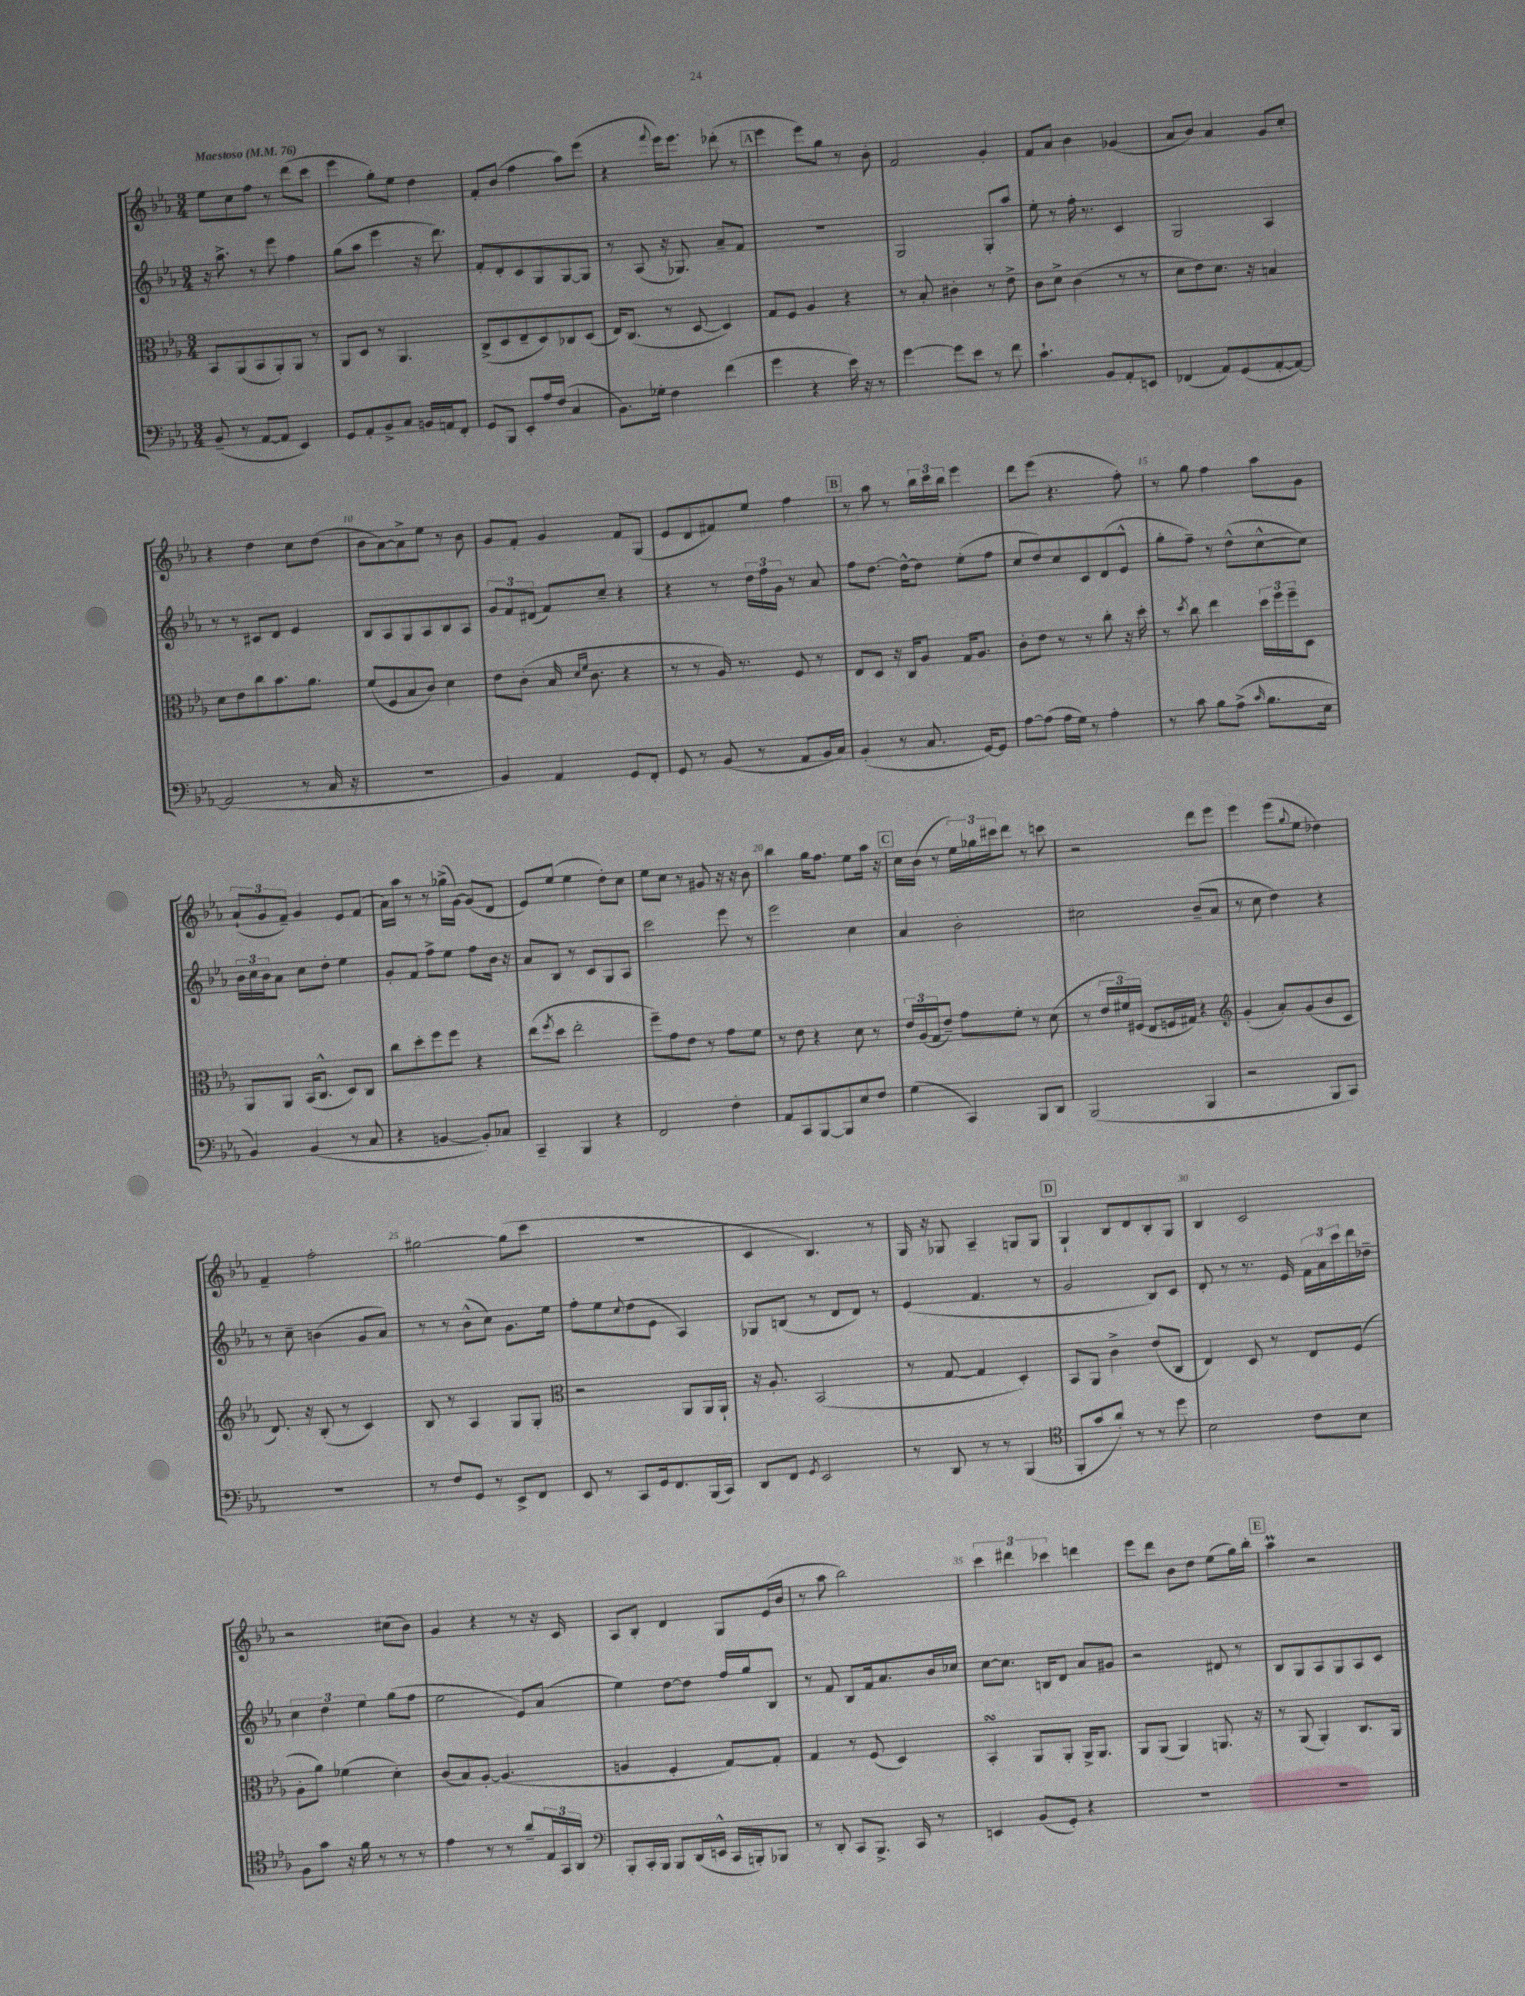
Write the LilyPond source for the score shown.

<<
\new StaffGroup <<
\new Staff = "s0" {
    \clef treble \key ees \major \numericTimeSignature \time 3/4 \tempo "Maestoso" 4 = 76
    ees''8 c''8 f''8 r8 d'''8( c'''8 |
    ees'''4 g''8-.) ees''8 d''4 |
    f'8-. bes'8( f''4 aes''8) ees'''8( |
    r4 \appoggiatura { f'''8 } ees'''16) ees'''8. des'''8-.( r8 |
    \mark \markup { \box "A" } ees'''4 ees'''8) g''8 r8 bes'8-. |
    f'2 g'4-. |
    f'8 aes'8 bes'4 ges'4( |
    aes'8 bes'8) aes'4 g'8 c''8-. |
    r4 d''4 c''8 d''8( |
    bes'8 aes'8~) aes'8-> ees''8 r8 bes'8 |
    g'8 f'8-. g'4 f'8 g8( |
    ees'8 d'8 fis'8) ees''8 f''4 |
    \mark \markup { \box "B" } r8 aes''8 r8 \tuplet 3/2 { bes''16 c'''16 bes''16 } ees'''4 |
    d'''8 ees'''8( r4. f''8-.) |
    r8 g''8 f''4 aes''8 g'8 |
    \tuplet 3/2 { aes'8-!( g'8 f'8--) } g'4 ees'8 f'8( |
    aes'16) aes''16 r8 r8 ges''16->( g'16~) g'8( d'8 |
    ees'8) ees''8( ees''4 d''8-.) c''8 |
    ees''8 c''8 r8 gis'8 r16 r16 bes'8 |
    bes''4 g''16 f''8. ees''8 aes''16 r16 |
    \mark \markup { \box "C" } c''16 bes'16( r8 \tuplet 3/2 { ees''16) ges''16 cis'''16 } d'''8 r8 c'''8 |
    r2 d'''8 ees'''8 |
    ees'''4 ees'''8( \appoggiatura { g''8 } ees''8 des''4) |
    f'4-- f''2-. |
    gis''2~ gis''8( c'''8 |
    R2. |
    c'4 bes4.) r8 |
    g16 r16 ges8 aes4-- g8 g8 |
    \mark \markup { \box "D" } g4-! bes8 d'8 bes8-. g8 |
    bes4 c'2 |
    r2 cis''8( bes'8) |
    g'4 r4 r8 r16 c'16 |
    aes8 bes8-. d'4 g8 ees'16( bes'16 |
    r8 aes''8 bes''2) |
    \tuplet 3/2 { c'''4 dis'''4 ces'''4 } d'''4 |
    ees'''8 d'''8 bes'8 d''8 ees''8( g''16) bes''16-. |
    \mark \markup { \box "E" } aes''4\prall r2 \bar "|." |
}
\new Staff = "s1" {
    \clef treble \key ees \major \numericTimeSignature \time 3/4
    r16 aes''8.-> r8 ees'''8 f''4 |
    g''8( aes''8 ees'''4 r16 d'''8.) |
    f'8-. d'8-. c'8 g8 g8~ g8 |
    r8 aes8( r16 ges8.) aes'8-- f'8 |
    \mark \markup { \box "A" } R2. |
    g2 g8-. aes''8 |
    ees''8-. r8 f''16-. r8. c'4 |
    g2 aes4 |
    r8 r8 cis'8 d'8 ees'4 |
    bes8 aes8 g8 aes8 bes8 aes8 |
    \tuplet 3/2 { g'8 f'8 dis'8( } f'8) c''8-- r4 |
    r4 r8 \tuplet 3/2 { d''16 f''16 g'16 } r8 aes'8 |
    \mark \markup { \box "B" } f''8 d''8.~ d''16~-^ d''8 ees''8-.( f''8 |
    c''8 d''8) c''8 c'8 d'8( ees'8-^ |
    g''8-. f''8--) r8 d''8-^( c''8~-^ c''8) |
    \tuplet 3/2 { bes'16 c''16 bes'16 } aes'8 c''8 d''8-. ees''4 |
    g'8-. f'8 f''8-> ees''8 f''8 bes'16 r16 |
    aes'8 bes8 r8 c'8 g8 aes8 |
    c'''2 ees'''8 r8 |
    ees'''2 c''4 |
    \mark \markup { \box "C" } aes'4 bes'2-. |
    cis''2 bes'8--( aes'8 |
    r8 c''8 d''4) r4 |
    r8 c''8-- b'4( g'8 aes'8) |
    r8 r8 bes'8-^( c''8) g'8. ees''16 |
    f''8-. ees''8 \appoggiatura { c''8 } d''8( ees'8 aes4) |
    ges8 b8( r8 d'8 d'8) r8 |
    ees'4( f'4. r8 |
    \mark \markup { \box "D" } g'2 bes8) c'8 |
    d'8-. r8 r8. ees'16 \tuplet 3/2 { f'16 aes'16 c'''16 } d'''16 des''16-- |
    \tuplet 3/2 { c''4 d''4 ees''4 } g''8( f''8 |
    ees''2 ees'8) aes'8( |
    ees''4) d''8~ d''8 f''16 g''16 bes8 |
    r8 f'8 bes8 f'16 aes'8. bes'16 ces''16 |
    c''8~ c''8. b16 d'8 aes'8 gis'8 |
    r2 dis'8 r8 |
    \mark \markup { \box "E" } bes8 g8 aes8 g8 aes8 c'8 \bar "|." |
}
\new Staff = "s2" {
    \clef alto \key ees \major \numericTimeSignature \time 3/4
    bes,8 aes,8( bes,8 aes,8-.) aes,8 r8 |
    aes,8 d8 r8 aes,4. |
    c8->( d8 ees8-- d8) ces8 d8( |
    ees16) c8.( r8 d8~ d4) |
    \mark \markup { \box "A" } g8 f8 aes4 r4 |
    r8 bes8-. cis'4-. r8 ees'8-> |
    c'8 d'8-> c'4( r8 r8 |
    d'8 ees'8) d'8. r16 b4 |
    d'8 ees'8 c''8 bes'8. aes'8. |
    f'8( f8 bes8 c'8) d'4 |
    ees'8 c'8-.( bes16 \grace { d'16 f'16 } c'8. r4 |
    r8 r8 aes16) r8. f8 r8 |
    \mark \markup { \box "B" } ees8 d8 r16 c16 aes8 g16 aes8. |
    c'8-. ees'8 r8 r8 c''8-. r16 d''16-. |
    r8 \acciaccatura { d''8 } c''8 ees''4 \tuplet 3/2 { d''16 f''16 f''16-- } d8 |
    aes,8 aes,8 bes,16( c8.-^ d8) c8 |
    c''8 d''8-. f''8 f''8 r4 |
    ees''8( \acciaccatura { f''8 } d''8 ees''2-. |
    f''8--) g'8 ees'8 r8 g'8 f'8 |
    r8 ees'8 r4 d'8 r8 |
    \mark \markup { \box "C" } \tuplet 3/2 { ees'16 aes16( g16 } ees'8--) g'8 f'8-. r8 d'8( |
    r8 \tuplet 3/2 { ees'16 fis'16) fis16( } ees8 f16 gis16) r4 |
    \clef treble g'4-.( aes'8-.) g'8( bes'8 c'8 |
    d'8.) r16 bes8-.( r8 c'4) |
    bes8 r8 aes4 g8 g8-. |
    \clef alto r2 aes,8 aes,16 aes,16-! |
    r16 aes8.-. bes,2( |
    r8 g8~ g4 d4-.) |
    \mark \markup { \box "D" } bes,8 aes,8 c'4-> ees'8( c8 |
    ees4) d8 r8 ees8 f8( |
    aes8-. aes'8) fes'4( d'4-.) |
    c'8( bes8) aes8~-. aes4.( |
    a4 f4-. g8~) g8-. |
    g4 r8 f8( d4) |
    bes,4-.\turn aes,8 aes,8-. aes,16-> aes,8. |
    aes,8 aes,8( aes,4) a,8. r16 |
    \mark \markup { \box "E" } r8 aes,8( aes,4-.) c8. aes,16 \bar "|." |
}
\new Staff = "s3" {
    \clef bass \key ees \major \numericTimeSignature \time 3/4
    bes,8--( r8 aes,8~ aes,8 ees,4) |
    g,8 aes,8-. bes,8-> c8 b,16 a,16 f,8-. |
    g,8 bes,,8 ees,8-. aes16 f16( c4 |
    bes,8.) ges16-. f4 f'4( |
    \mark \markup { \box "A" } g'4 r4 ees'16) r16 r8 |
    g'4~ g'8 ees'8 r8 f'8 |
    c'4.-! bes,8 aes,8-. e,8 |
    fes,4( aes,8) g,8( aes,8~-. aes,8~) |
    aes,2( r8 c16 r16 |
    R2. |
    bes,4) aes,4 g,8 f,8-. |
    g,8 r8 bes,8( r8 aes,8 bes,16 c16) |
    \mark \markup { \box "B" } bes,4-.( r8 c8. g,16~) g,8 |
    aes8~ aes8( aes16 g16) r8 aes4-. |
    r8 c'8 bes8 aes8->( \grace { c'16 } bes8. ees16 |
    bes,4) bes,4( r8 c8 |
    r4 b,4~ b,8-.) ces8 |
    c,4-- bes,,4 r4 |
    f,2 f4-. |
    aes,8 c,8 bes,,8~ bes,,8 ees8 f8 |
    \mark \markup { \box "C" } g4( c,4) bes,,8 d,8 |
    bes,,2( bes,,4 |
    r2 bes,,8 c,8) |
    R2. |
    r8 f8 g,8 r8 ees,8-> f,8 |
    ees,8 r8 c,8 g,16 f,8. bes,,16( c,16) |
    d,8 f,8 \acciaccatura { g,8 } ees,2 |
    r8 d,8 r8 r8 bes,,4( |
    \mark \markup { \box "D" } \clef tenor f,8-. g'8 aes'8-.) r8 r8 d''8 |
    bes2 c'8 bes8 |
    f8 g'8 r16 f'16 r8 r8 r8 |
    ees'4 r8 r8 aes'8-- \tuplet 3/2 { ees16 g,16 aes,16 } |
    \clef bass bes,,8-. c,16-. bes,,16 bes,,8 d,16( e,16-^ c,16 b,,16-.) bes,,8 |
    r8 d,8-. c,8 bes,,8.-> c,16 r8 |
    e,4 bes,8( g,8-.) r4 |
    R2. |
    \mark \markup { \box "E" } R2. \bar "|." |
}
>>
>>
\layout { \context { \Score \override BarNumber.break-visibility = ##(#f #t #t) barNumberVisibility = #(every-nth-bar-number-visible 5) } }
